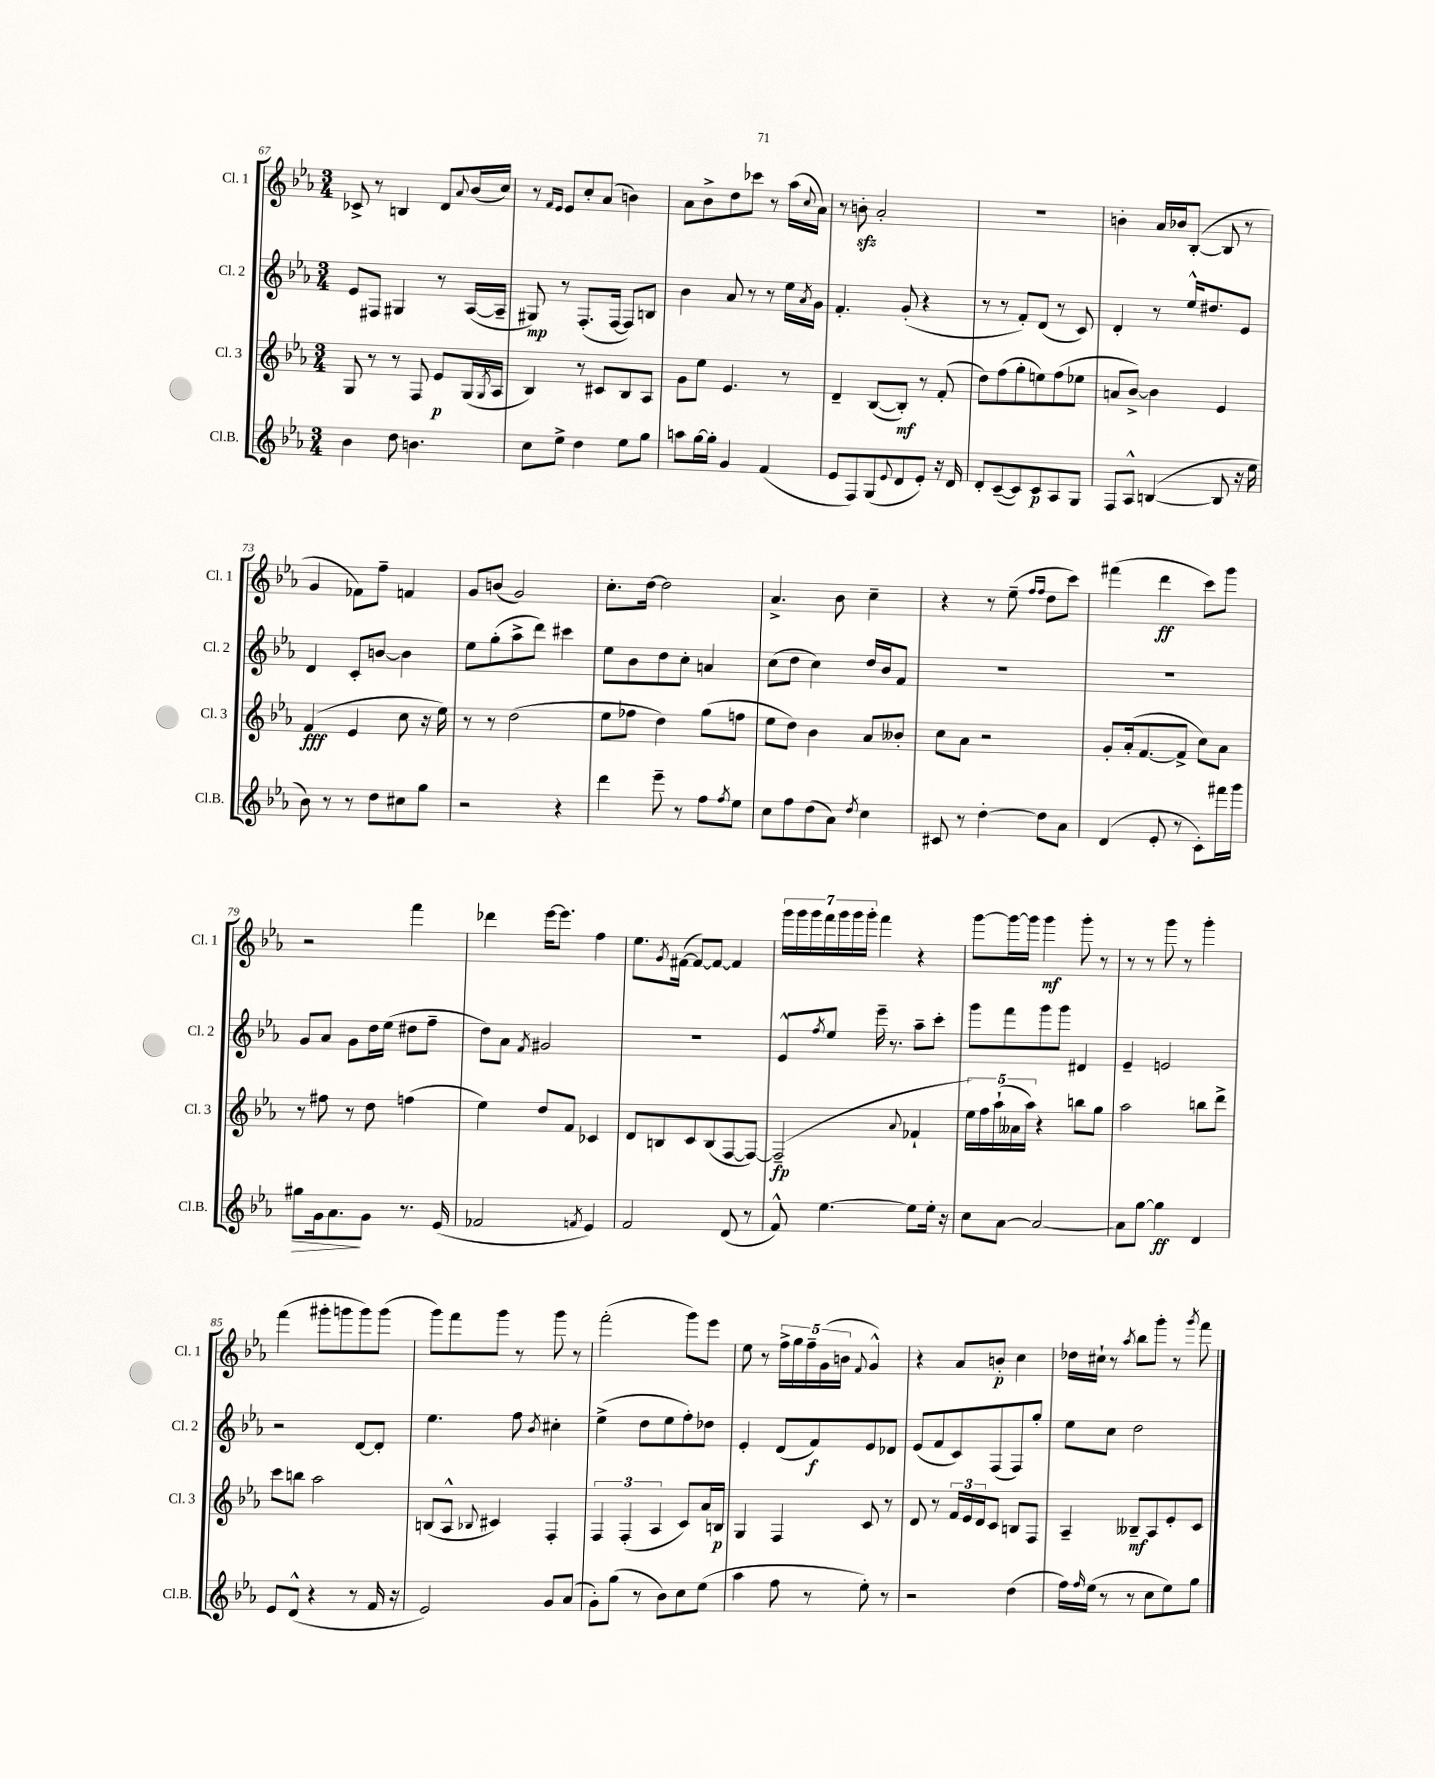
<<
\new StaffGroup <<
\new Staff = "s0" \with { instrumentName = "Cl. 1" shortInstrumentName = "Cl. 1" } {
    \clef treble \key ees \major \numericTimeSignature \time 3/4
    ces'8-> r8 b4 d'8 \appoggiatura { aes'8 } bes'16( c''16) |
    r8 \grace { f'16 ees'16 } ees'8 c''8-. aes'8( b'4) |
    aes'8 bes'8-> d''8 ces'''8 r8 aes''16( \appoggiatura { c''8 } aes'16) |
    r8 b'8-.\sfz aes'2-. |
    R2. |
    b'4-. aes'16 bes'16 bes8~-.( bes8 r8 |
    g'4 fes'8) f''8-- f'4 |
    g'8 b'8( g'2) |
    c''8.-. d''16~ d''2 |
    aes'4.-> bes'8 c''4-- |
    r4 r8 ees''8--( \grace { f''16 f''16 } d''8 c'''8) |
    fis'''4( d'''4\ff c'''8) g'''8 |
    r2 f'''4 |
    des'''4 ees'''16~ ees'''8. f''4 |
    ees''8. \acciaccatura { g'8 } fis'16~( fis'8~) fis'8~ fis'4 |
    \tuplet 7/4 { g'''16 g'''16 g'''16 f'''16 g'''16 g'''16 g'''16-. } f'''4 r4 |
    g'''8~ g'''16~ g'''16 g'''4\mf g'''8-. r8 |
    r8 r8 g'''8 r8 g'''4-. |
    f'''4( gis'''8-. g'''8 g'''8) g'''8( |
    g'''8) f'''8 g'''8 r8 g'''8 r8 |
    f'''2-.( g'''8) ees'''8 |
    ees''8 r8 \tuplet 5/4 { f''16-> g''16 f''16-- g'16( b'16 } \appoggiatura { f'8 } g'4-^) |
    r4 aes'8 b'8-.\p c''4 |
    des''16 cis''16-! r8 \acciaccatura { aes''8 } bes''8 g'''8-. r8 \acciaccatura { g'''8 } f'''8 \bar "|." |
}
\new Staff = "s1" \with { instrumentName = "Cl. 2" shortInstrumentName = "Cl. 2" } {
    \clef treble \key ees \major \numericTimeSignature \time 3/4
    ees'8 fis8 gis4 r8 aes16~( aes16-- |
    gis8\mp) r8 f8.-.( f16~ f8) b8 |
    bes'4 aes'8 r8 r8 ees''16 \acciaccatura { aes'8 } g'16 |
    f'4.-. g'8-.( r4 |
    r8 r8 f'8-.) d'8( r8 c'8) |
    d'4-. r8 ees''16-^ dis''8. ees'8 |
    d'4 c'8-. b'8~ b'4 |
    ees''8 g''8-.( aes''8-> d'''8) cis'''4 |
    ees''8 bes'8 d''8 c''8-. a'4 |
    c''8( d''8 c''4) d''16 bes'16 f'8 |
    R2. |
    R2. |
    g'8 aes'8 g'8 d''16 ees''16( dis''8 f''8-- |
    d''8) aes'8 \acciaccatura { f'8 } gis'2 |
    R2. |
    ees'8-^ \acciaccatura { f''8 } ees''8 ees'''16-- r8. aes''8-- c'''8-. |
    g'''8 f'''8 g'''8 g'''8 dis'4 |
    ees'4-- e'2 |
    r2 d'8~ d'8-. |
    ees''4. f''8 \acciaccatura { bes'8 } cis''4-. |
    ees''4->( d''8 ees''8 f''8-.) des''8 |
    ees'4-. d'8( f'8\f) ees'8 des'8 |
    ees'8( f'8 c'8) f8( f8) g''8-. |
    ees''8 c''8 d''2 \bar "|." |
}
\new Staff = "s2" \with { instrumentName = "Cl. 3" shortInstrumentName = "Cl. 3" } {
    \clef treble \key ees \major \numericTimeSignature \time 3/4
    g8 r8 r8 f8 ees'8\p g16( \acciaccatura { g8 } aes16 |
    bes4) r8 cis'8 bes8 aes8 |
    g'8 ees''8 ees'4. r8 |
    d'4-- bes8~( bes8-.\mf) r8 f'8-.( |
    d''8) f''8( g''8-. e''8) f''8( ees''8 |
    a'8 bes'8~->) bes'4 ees'4 |
    f'4\fff( ees'4 c''8 r16 ees''16) |
    r8 r8 d''2( |
    ees''8 fes''8 d''4) g''8( f''8 |
    ees''8 d''8) bes'4 aes'8 beses'8-. |
    c''8 aes'8 r2 |
    g'8-. aes'16-.( f'8.~ f'8-> c''8) aes'8 |
    r8 fis''8 r8 d''8 f''4( |
    ees''4) d''8 f'8 ces'4 |
    d'8 b8 c'8 b8( f8~ f8~) |
    f2--\fp( \appoggiatura { aes'8 } fes'4-! |
    \tuplet 5/4 { ees''16) f''16 aes''16-!( aeses'16 aes''16) } r4 b''8 g''8 |
    aes''2 b''8 d'''8-> |
    c'''8 b''8 aes''2 |
    b8( aes8-^ \appoggiatura { bes8 } cis'4) f4-. |
    \tuplet 3/2 { f4 f4-.( aes4 } c'8) aes'16 b16\p |
    g4 f4 c'8 r8 |
    d'8 r8 \tuplet 3/2 { f'16 ees'16 d'16 } c'8 b8 f8 |
    aes4-- beses8--\mf aes8 ees'8-. c'8 \bar "|." |
}
\new Staff = "s3" \with { instrumentName = "Cl.B." shortInstrumentName = "Cl.B." } {
    \clef treble \key ees \major \numericTimeSignature \time 3/4
    bes'4 d''8 b'4. |
    c''8 ees''8-> d''4 ees''8 g''8 |
    a''8 g''16~ g''16-. g'4 f'4( |
    ees'8 f8) g8( \appoggiatura { ees'8 } d'8 ees'8-.) r16 d'16 |
    d'8-. c'8~--( c'8) c'8\p aes8 g8 |
    f8 aes8-^ b4~( b8 r16 ees''16 |
    bes'8) r8 r8 d''8 cis''8 g''8 |
    r2 r4 |
    d'''4 ees'''8-- r8 f''8 \acciaccatura { f''8 } ees''8 |
    c''8 f''8 d''8( aes'8) \acciaccatura { d''8 } c''4 |
    cis'8 r8 d''4~-. d''8 aes'8 |
    d'4( ees'8-. r8 c'8-.) fis'''16 g'''16 |
    gis''8\> g'16 aes'8.\! g'8 r8. ees'16( |
    fes'2 \acciaccatura { f'8 } ees'4) |
    f'2 d'8( r8 |
    f'8-^) ees''4.~ ees''8 ees''16-. r16 |
    c''8 aes'8~ aes'2~ |
    aes'8 g''8~ g''4\ff d'4 |
    ees'8 d'8-^( r4 r8 f'16 r16 |
    ees'2) g'8 aes'8( |
    g'8-.) g''8( r8 bes'8) c''8 ees''8( |
    aes''4 f''8 r8 ees''8-.) r8 |
    r2 d''4( |
    f''16) \grace { f''16 } ees''16( r8 r8 c''8 ees''8) g''8 \bar "|." |
}
>>
>>
\layout { \context { \Score currentBarNumber = #67 } }
